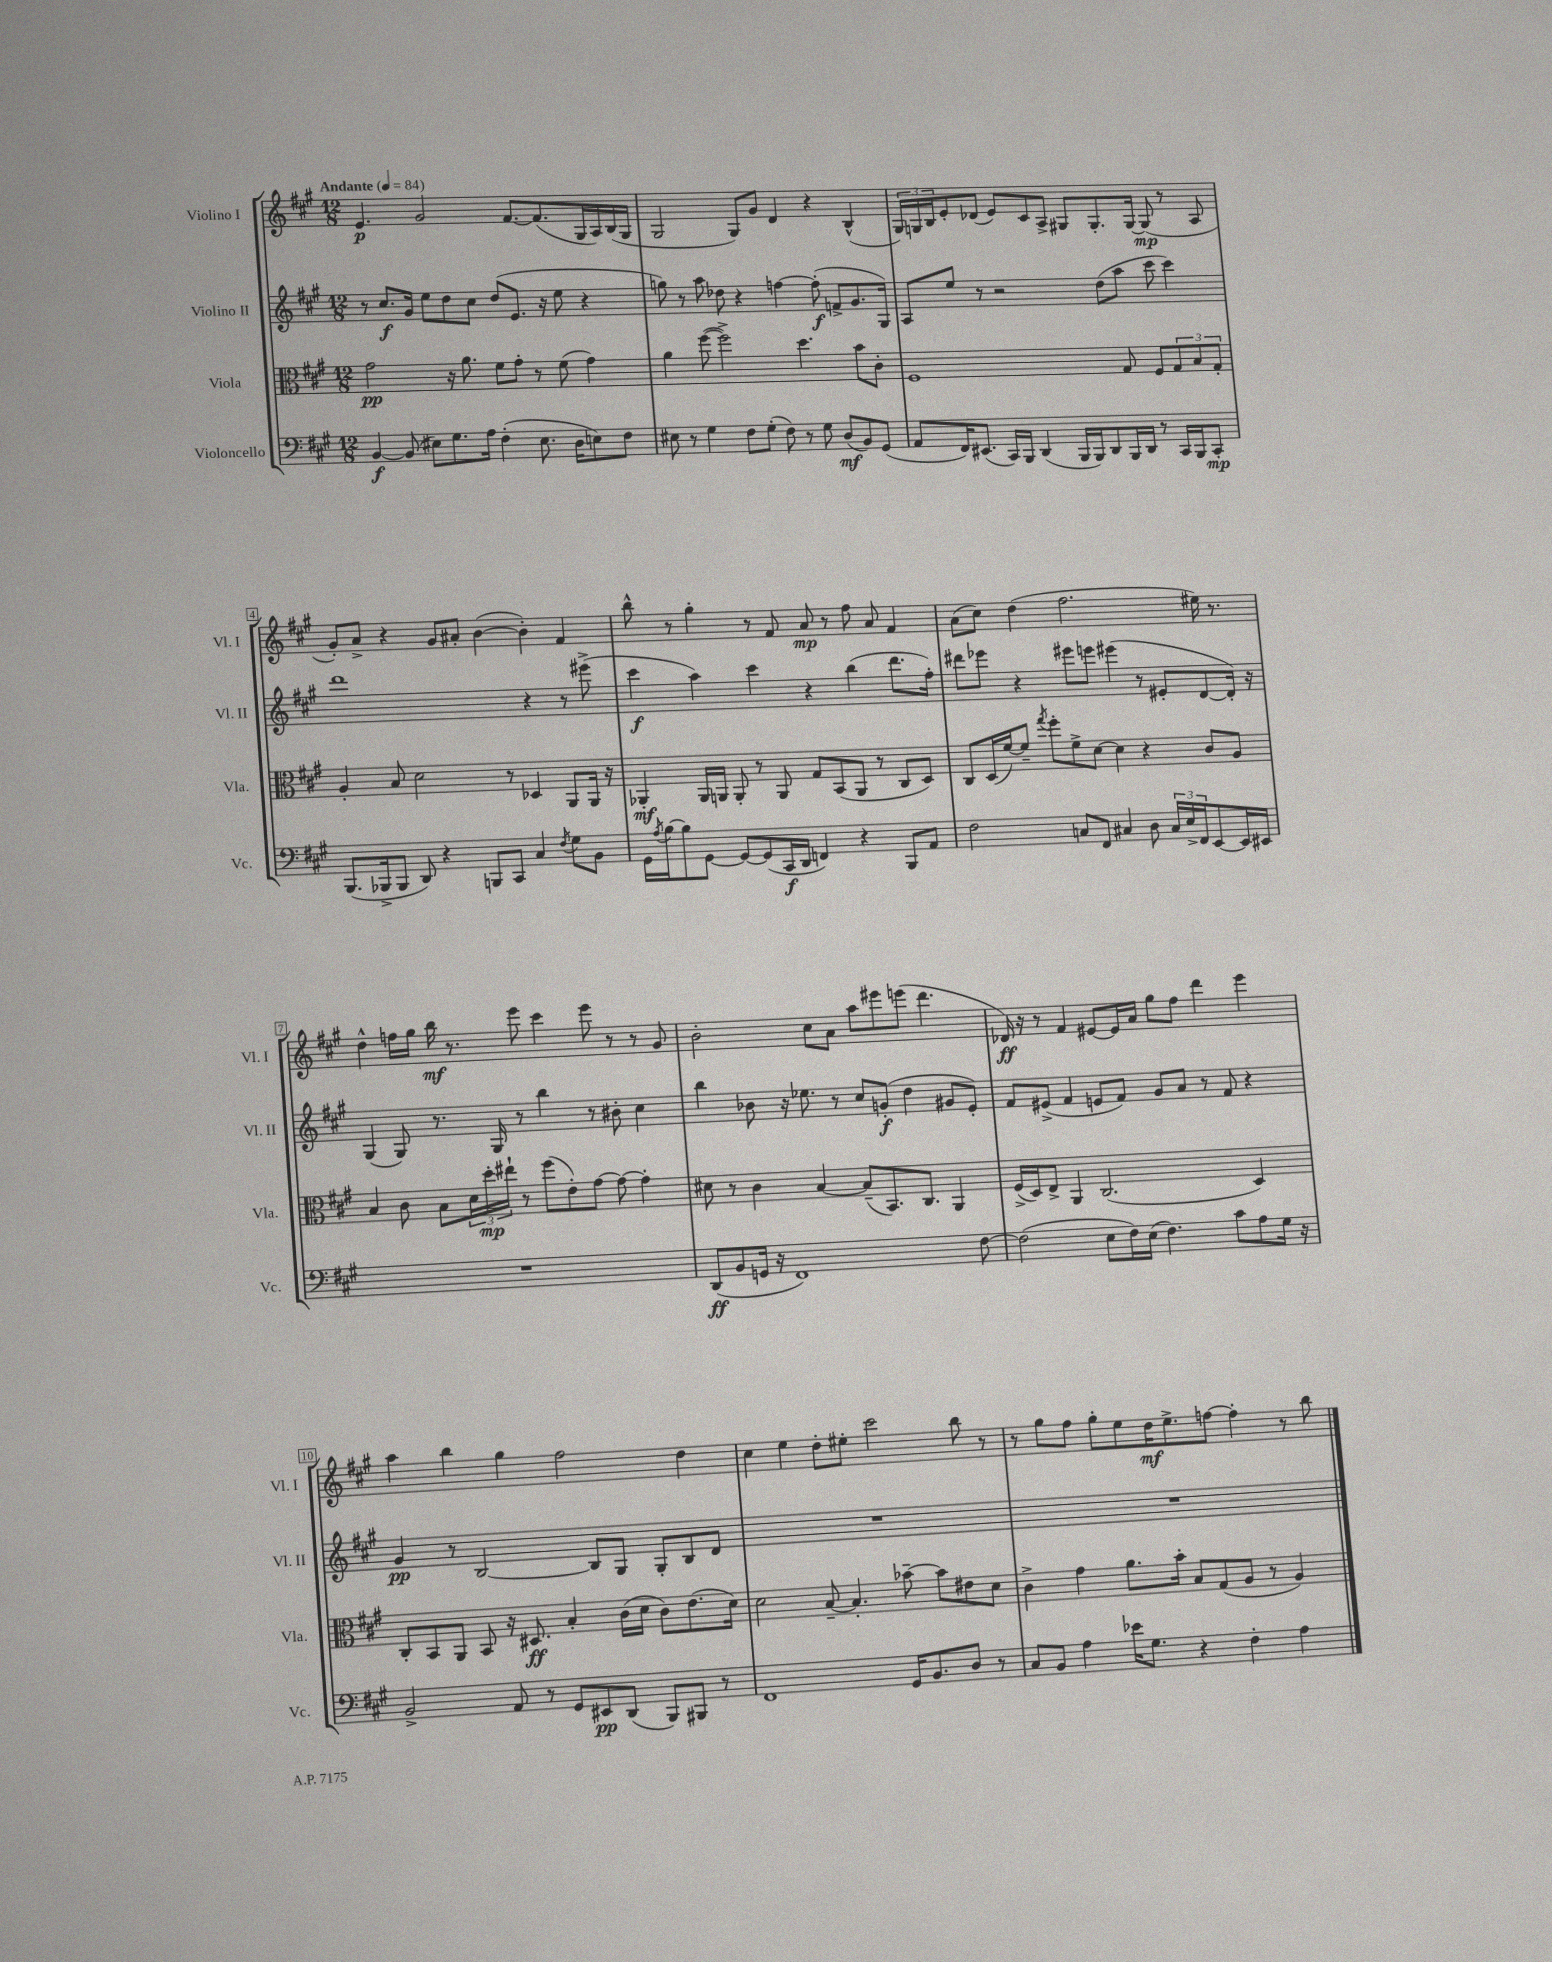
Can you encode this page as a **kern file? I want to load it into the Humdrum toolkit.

**kern	**kern	**kern	**kern
*staff4	*staff3	*staff2	*staff1
*clefF4	*clefC3	*clefG2	*clefG2
*k[f#c#g#]	*k[f#c#g#]	*k[f#c#g#]	*k[f#c#g#]
*M12/8	*M12/8	*M12/8	*M12/8
*MM84	*MM84	*MM84	*MM84
[4BB	2g#	8r	4.e
.	.	8.cc#	.
(8BB]	.	.	.
.	.	16g#	.
8E#)	.	8ee	2g#
8.G#	16r	8dd	.
.	8.a	.	.
.	.	8cc#	.
16A	.	.	.
(4F#'	8f#	(8dd	.
.	8g#'	8.e	[8.f#
8.E#	8r	.	.
.	.	16r	(8.f#]
.	(8f#	8ee	.
16D	.	.	.
8E)	4g#)	4r	16G#
.	.	.	16A)
8F#	.	.	(16B
.	.	.	16G#
=	=	=	=
8E#	4a	8gg)	2G#
8r	.	8r	.
4G#	([8ff#	8aa	.
.	2ff#^])	8dd-	.
8F#	.	4r	8G#)
(8G#'	.	.	8g#
8F#)	.	[4ff	4d
8r	4.dd	.	.
8G#	.	(8ff']	4r
(8D	.	8f^	.
8BB)	8b	8.g#	(4B^^
(8GG#	8c#'	.	.
.	.	16G#)	.
=	=	=	=
8AA	1F#	8A	24G#)
.	.	.	24G
.	.	.	24B
16FF#)	.	8ee	8e'
(8.EE#	.	.	.
.	.	8r	(8d-
16CC#)	.	2r	8e)
16BBB	.	.	.
(4DD	.	.	8c#
.	.	.	8A^
16BBB	.	.	8G#
16BBB)	.	.	.
8DD	.	(8dd	8.G#'
16BBB	8G#	8aa	.
16DD	.	.	[16G#
8r	8F#	8ccc#	(8G#]
16CC#	12G#	4ccc#)	8r
16BBB	.	.	.
.	12B	.	.
8CC#'	.	.	8A
.	12G#'	.	.
=	=	=	=
(8.BBB	4A'	1ddd	8g#')
.	.	.	8a^
16BBB-^	.	.	.
8BBB-	8B	.	4r
8DD)	2d	.	.
4r	.	.	8g#
.	.	.	8a#'
8BBB	.	.	([4b
8CC#	8r	.	.
4C#	4D-	4r	4b'])
8qF#	.	.	.
8G#	8AA	8r	4f#
8BB	16AA	(8eee#^	.
.	16r	.	.
=	=	=	=
16GG#	4AA-'	4ccc#	8bb^^
8qA	.	.	.
[16B	.	.	.
8B]	.	.	8r
[8GG#	16AA-	4aa)	4gg#'
.	16AA	.	.
8GG#_	8AA'	.	.
(8GG#]	8r	4ccc#	8r
16CC#	8AA	.	8f#
16DD	.	.	.
4FF)	8G#	4r	8a
.	(8BB	.	8r
4r	8AA	(4bb	8ff#
.	8r	.	8a
8BBB	8C#	8.ddd	4f#
8AA	8D)	.	.
.	.	16ff#')	.
=	=	=	=
2F#	8C#	8ddd#	(8a
.	(16D	8eee-	8cc#)
.	[16f#)	.	.
.	8f#~]	4r	(4dd
.	8qgg#	.	.
.	8ff#'	.	.
8C	8f#^	8eee#	2.ff#
8FF#	[8d	8eee	.
4C#	4d]	(4eee#	.
8D	4r	8r	.
24C#	.	8e#'	.
24E^	.	.	.
24FF#	.	.	.
[8EE	8c#	[8d	16ee#)
.	.	.	8.r
16EE]	8A	16d'])	.
16EE#	.	16r	.
=	=	=	=
1.r	4B	(4G#	4dd^^
.	8c#	8G#)	16ff
.	.	.	16gg#
.	8B	8.r	16bb
.	.	.	8.r
.	24d	.	.
.	24dd'	.	.
.	.	16G#	.
.	24ee#`	.	.
.	8r	8r	8eee
.	(8ff#	4bb	4ccc#
.	8e')	.	.
.	[8g#	8r	8eee
.	8g#_	8b#'	8r
.	4g#']	4cc#	8r
.	.	.	8g#
=	=	=	=
(8DD	8d#	4bb	2b'
8BB	8r	.	.
16GG	4c#	8b-	.
16r	.	.	.
1FF#)	.	16r	.
.	.	8.ee-	.
.	[4B	.	8cc#
.	.	8r	8a
.	(8B~]	8cc#	8aa
.	8.BB)	(8g'	8eee#
.	.	4dd	(8eee
.	8.C#	.	.
.	.	.	4.ddd
.	4AA	8g#	.
[8F#	.	8e')	.
=	=	=	=
(2F#]	(16F#^	8f#	16d-)
.	16D)	.	16r
.	8E^	(8e#^	8r
.	4AA	4f#	4f#
8E	(2.C#	8e	[8e#
16F#)	.	8f#)	16e#]
(16E	.	.	16a
4.F#)	.	8g#	8gg#
.	.	8a	8ff#
.	.	8r	4ddd
8c#	.	8f#	.
8A	4D)	4r	4eee
16G#	.	.	.
16r	.	.	.
=	=	=	=
2BB^	8C#'	4g#	4aa
.	8BB	.	.
.	8AA	8r	4bb
.	8BB	[2B	.
8AA	16r	.	4gg#
.	8.D#	.	.
8r	.	.	.
8GG#	4B'	.	2ff#
8EE#	.	8B]	.
(8DD	(16c#	8G#	.
.	16d	.	.
8BBB)	8c#)	8G#'	.
8BBB#	(8.e	8B	4dd
8r	.	8d	.
.	16d)	.	.
=	=	=	=
1FF#	2d	1.r	4cc#
.	.	.	4ee
.	[8B~	.	8dd'
.	4.B']	.	8ee#'
.	.	.	2ccc#
16GG#	[8b-~	.	.
8.BB	.	.	.
.	8b-]	.	.
8D	8e#	.	8bb
8r	8d	.	8r
=	=	=	=
8C#	4c#^	1.r	8r
8BB	.	.	8gg#
4A	4g#	.	8ff#
.	.	.	8gg#'
16e-	8.a	.	8ee
8.G#	.	.	.
.	.	.	16dd
.	16b'	.	8.ee^
4r	8B	.	.
.	(8G#	.	[8ff
4F#'	8A	.	4ff']
.	8r	.	.
4A	4A)	.	8r
.	.	.	8bb
==	==	==	==
*-	*-	*-	*-
